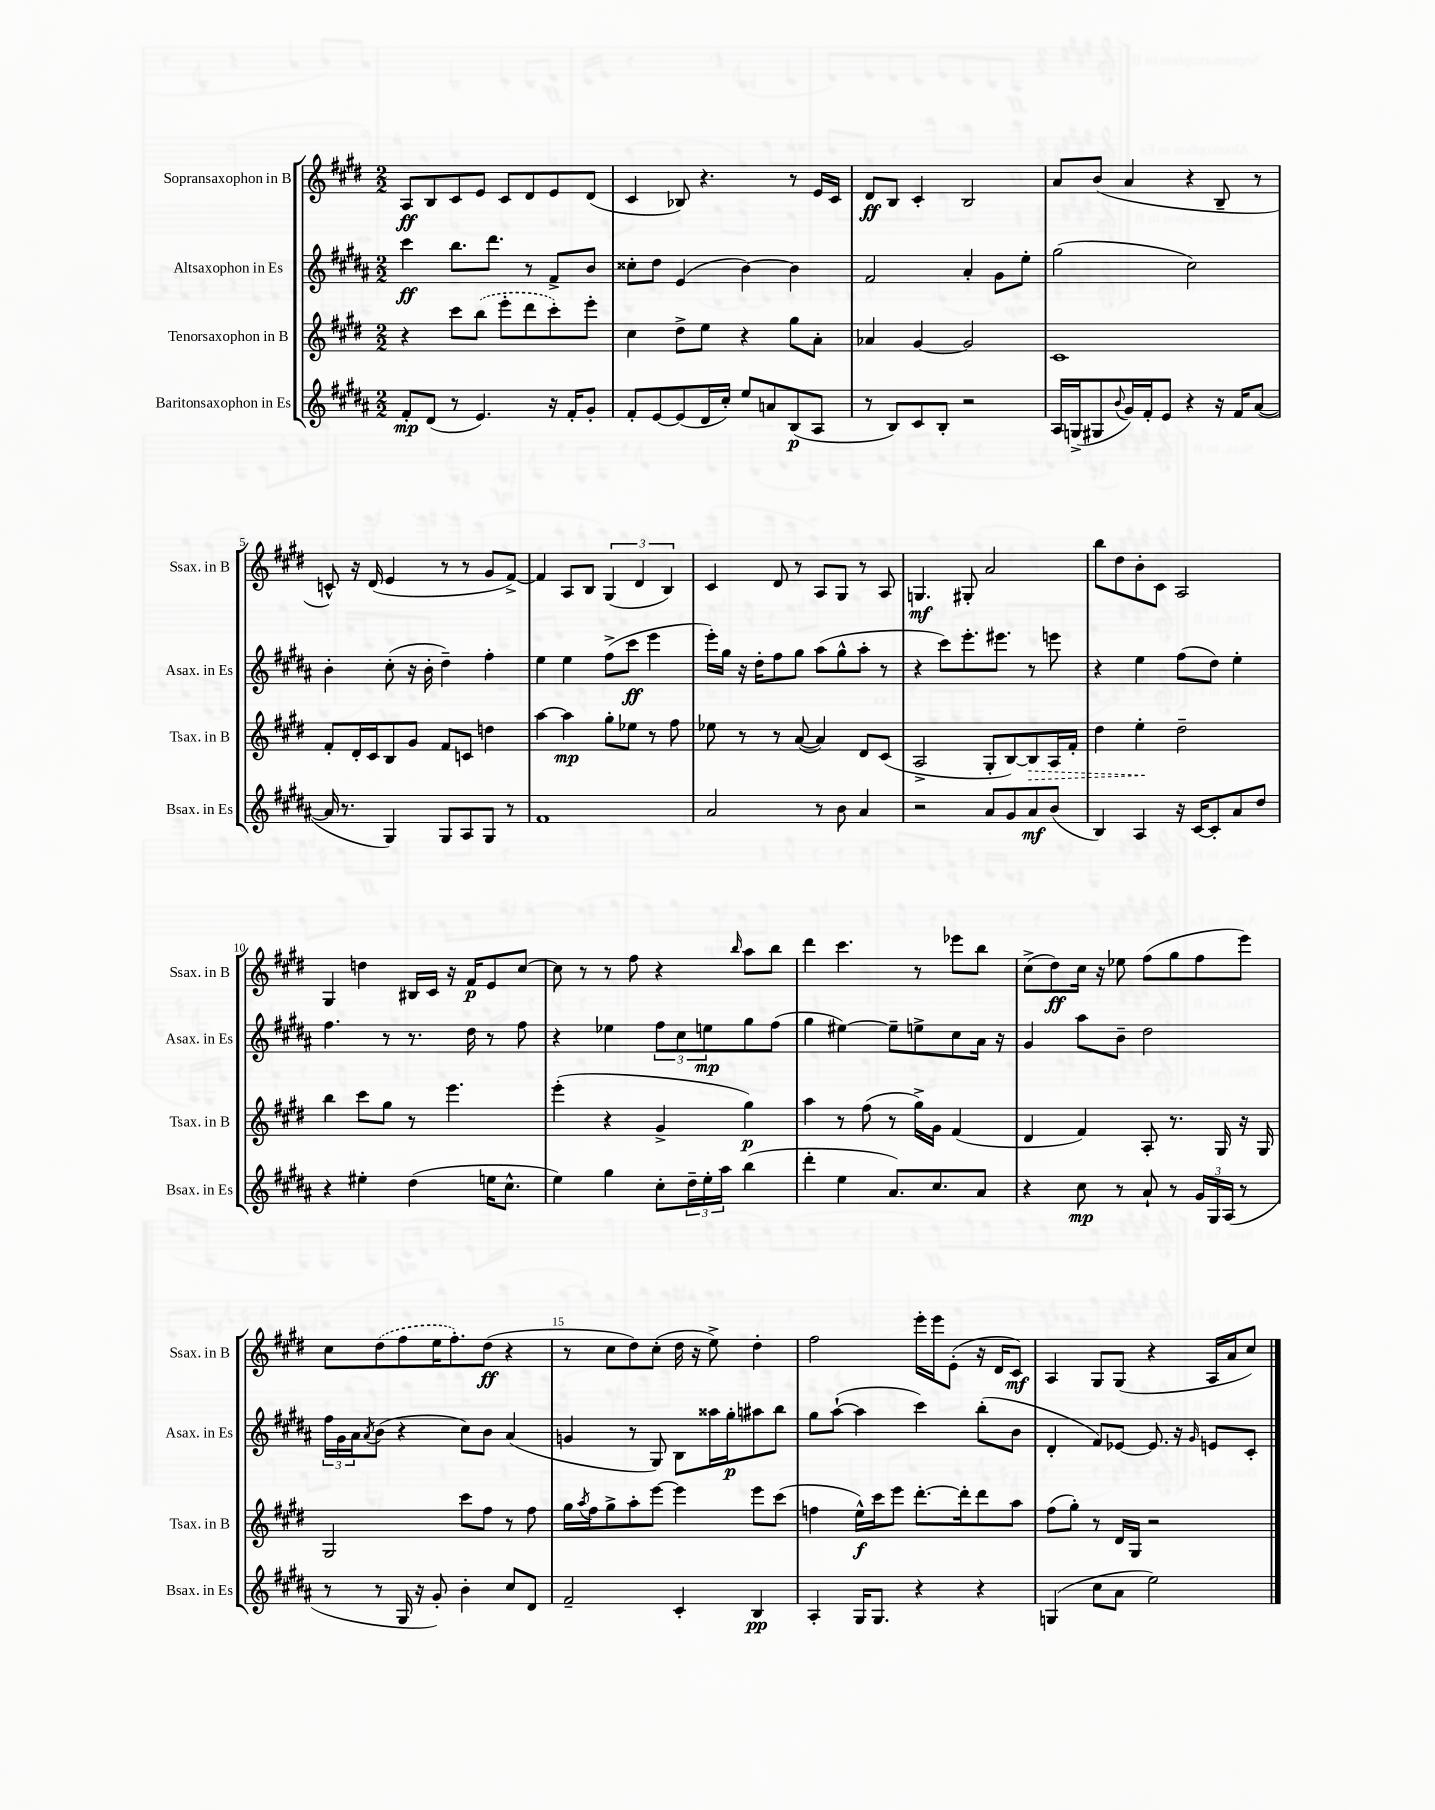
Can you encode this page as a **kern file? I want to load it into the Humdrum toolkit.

**kern	**kern	**kern	**kern
*staff4	*staff3	*staff2	*staff1
*clefG2	*clefG2	*clefG2	*clefG2
*k[f#c#g#d#a#]	*k[f#c#g#d#]	*k[f#c#g#d#a#]	*k[f#c#g#d#]
*M2/2	*M2/2	*M2/2	*M2/2
8f#'	4r	4ccc#	8A
(8d#	.	.	8B
8r	8ccc#	8.bb	8c#
4.e)	(8bb	.	8e
.	.	8.ddd#	.
.	8eee'	.	8c#
.	8ddd#	8r	8d#
16r	8ccc#')	8f#^	8e
16f#'	.	.	.
8g#'	8eee'	8b	(8d#
=	=	=	=
8f#'	4cc#	8cc##'	4c#
[8e	.	8dd#	.
(8e]	8dd#^	(4e	8B-)
16d#	8ee	.	4.r
16cc#')	.	.	.
8ee	4r	[4b)	.
8a	.	.	.
(8B	8gg#	4b]	8r
8A#	8a'	.	16e
.	.	.	16c#
=	=	=	=
8r	4a-	2f#	8d#
8B)	.	.	8B
8c#	[4g#	.	4c#'
8B'	.	.	.
2r	2g#]	4a#'	2B
.	.	8g#	.
.	.	8ee'	.
=	=	=	=
16A#	1c#	(2gg#	8a
(16G^	.	.	.
8G#	.	.	(8b
8qqb	.	.	.
16g#)	.	.	4a
16f#'	.	.	.
8e	.	.	.
4r	.	2cc#)	4r
16r	.	.	8B~
16f#	.	.	.
([8a#	.	.	8r
=	=	=	=
16a#]	8f#'	4b'	8c^^)
8.r	.	.	.
.	16d#'	.	16r
.	16c#	.	(16d#
4G#)	8B	(8cc#'	4e
.	8g#	16r	.
.	.	16b'	.
8G#	8f#	4dd#~)	8r
8A#	8c	.	8r
8G#	4dd	4ff#'	8g#
8r	.	.	[8f#^)
=	=	=	=
1f#	[4aa	4ee	4f#]
.	4aa]	4ee	8A
.	.	.	8B
.	8gg#'	(8ff#^	(6G#
.	8ee-	8ccc#	.
.	.	.	6d#
.	8r	4eee	.
.	.	.	6B)
.	8ff#	.	.
=	=	=	=
2a#	8ee-	16eee')	4c#
.	.	16gg#	.
.	8r	16r	.
.	.	16dd#'	.
.	8r	8ff#	8d#
.	([8a	8gg#	8r
8r	4a])	(8aa#	8A
8b	.	8gg#^^	8G#
4a#	8d#	8aa#'	8r
.	(8c#	8r	8A
=	=	=	=
2r	2A^	4r	4.G
.	.	8ccc#)	.
.	.	8.eee'	8G#'
8a#	8G#'	.	2a
.	.	8.eee#	.
8g#	[8B)	.	.
8a#	8B]	8r	.
(8b	16A	8eee	.
.	16f#'	.	.
=	=	=	=
4B)	4dd#	4r	8bb
.	.	.	8dd#
4A#	4ee'	4ee	8b'
.	.	.	8c#
16r	2dd#~	(8ff#	2A
[16c#	.	.	.
8c#']	.	8dd#)	.
8a#	.	4ee'	.
8dd#	.	.	.
=	=	=	=
4r	4bb	4.ff#	4G#
4ee#'	8ccc#	.	4dd
.	8gg#	8r	.
(4dd#	8r	8.r	16B#
.	.	.	16c#
.	4.eee	.	16r
.	.	16dd#	16f#
16ee	.	8r	8e
8.cc#^^	.	.	.
.	.	8ff#	[8cc#
=	=	=	=
4ee)	(4eee'	4r	8cc#]
.	.	.	8r
4gg#	4r	4ee-	8r
.	.	.	8ff#
8cc#'	4g#^	12ff#	4r
.	.	12cc#	.
24dd#~	.	.	.
24ee'	.	12ee	.
24aa#	.	.	.
.	.	.	16qqbb
(4bb	4gg#)	8gg#	8aa
.	.	(8ff#	8bb
=	=	=	=
4ddd#'	4aa	4gg#	4ddd#
4ee	8r	[4ee#)	4.ccc#
.	(8ff#	.	.
8.a#)	8r	8ee#~]	.
.	16gg#^)	8ee^	8r
8.cc#	16g#	.	.
.	(4f#	8cc#	8eee-
8a#	.	16a#	8bb
.	.	16r	.
=	=	=	=
4r	4d#	4g#	(8cc#^
.	.	.	8dd#)
8cc#	4f#)	8aa#	16cc#
.	.	.	16r
8r	.	8b~	8ee-
8a#`	8A'	2dd#	(8ff#
8r	8.r	.	8gg#
24g#	.	.	8ff#
24G#	.	.	.
.	16G#	.	.
(24A#	.	.	.
8r	16r	.	8eee)
.	16G#	.	.
=	=	=	=
8r	2G#	24ff#	8cc#
.	.	24g#	.
.	.	24a#	.
.	.	8qa#	.
8r	.	(8b	(8dd#
16G#	.	4r	8ff#
16r	.	.	.
8g#')	.	.	16ee
.	.	.	8.ff#')
4b'	8ccc#	8cc#)	.
.	8ff#	8b	(8dd#
8cc#	8r	(4a#	4r
8d#	8ff#	.	.
=	=	=	=
2f#~	16gg#	4g	8r
.	8qaa	.	.
.	16ff#	.	.
.	8gg#^	.	8cc#
.	8aa'	8r	8dd#)
.	[8eee	8G#)	(8cc#'
4c#'	4eee]	8B	16dd#
.	.	.	16r
.	.	16aa##	8ee^)
.	.	16gg#'	.
4B	8eee	8aa#	4dd#'
.	(8ccc#	8bb	.
=	=	=	=
4A#'	4ff	8gg#	2ff#
.	.	([8aa#`	.
16G#	16ee^^)	4aa#]	.
8.G#	16ccc#	.	.
.	8eee	.	.
4r	[8.ddd#'	4ccc#)	16eee'
.	.	.	16eee
.	.	.	(8e'
.	16ddd#']	.	.
4r	8ddd#	(8bb'	16r
.	.	.	16d#
.	8aa	8b	8c#)
=	=	=	=
(4G	(8ff#	4d#'	4A
.	8gg#')	.	.
8cc#	8r	8f#)	8G#
8a#	16d#	[8e-	(8G#
.	16G#	.	.
2ee)	2r	8.e-]	4r
.	.	16r	.
.	.	16qqg#	.
.	.	8e	16A
.	.	.	16a
.	.	8c#'	8cc#)
==	==	==	==
*-	*-	*-	*-
